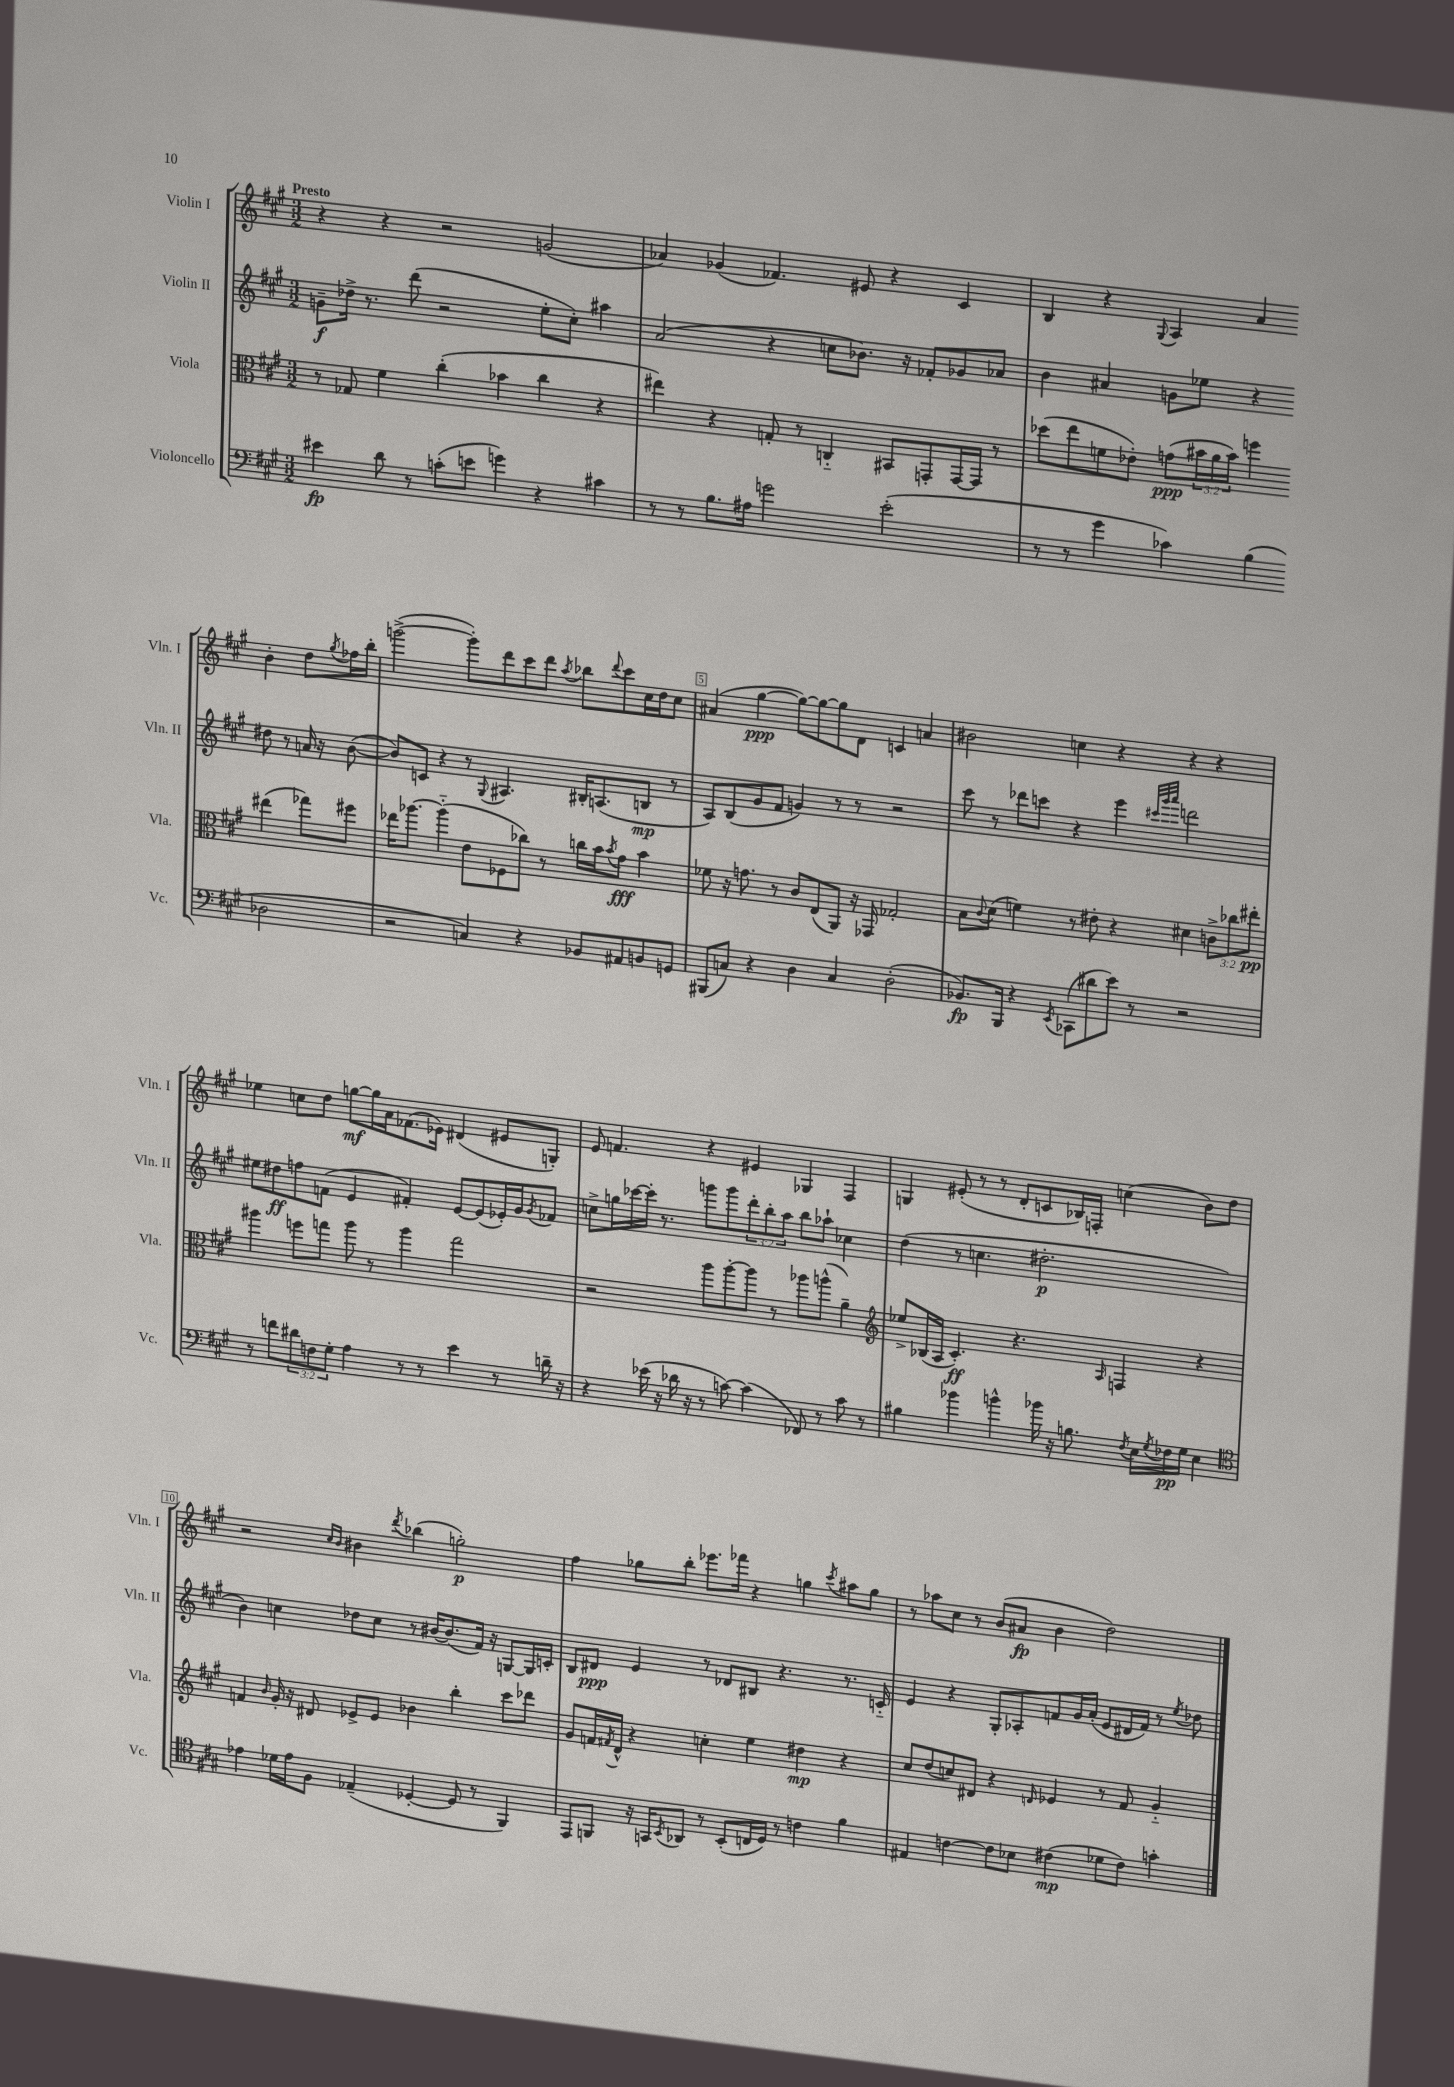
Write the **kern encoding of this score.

**kern	**kern	**kern	**kern
*staff4	*staff3	*staff2	*staff1
*clefF4	*clefC3	*clefG2	*clefG2
*k[f#c#g#]	*k[f#c#g#]	*k[f#c#g#]	*k[f#c#g#]
*M3/2	*M3/2	*M3/2	*M3/2
4e#\	8r	8g~\L	4r
.	8G-/	16dd-^\Jk	.
.	.	8.r	.
8d\	4f#\	.	4r
8r	.	(8ddd\	.
(8c'\L	(4cc#'\	2r	2r
8e\J	.	.	.
4g\)	4b-\	.	.
4r	4cc#\	8ee'\L	(2g/
.	.	8cc#'\J)	.
4c#\	4r	4aa#\	.
=	=	=	=
8r	4ee#\)	(2a/	4a-/)
8r	.	.	.
8.B\L	4r	.	(4g-/
16A#\Jk	.	.	.
2g\	8G'/	4r	4.f-/)
.	8r	.	.
.	4C'~/	8cc\L	.
.	.	8.b-\J)	8e#/
(2e'\	8BB#/L	.	4r
.	.	16r	.
.	8GG'/	8f-'/L	.
.	[16GG/L	8g-/	4c#/
.	16GG/]JJ	.	.
.	8r	8a-/J	.
=	=	=	=
8r	(8dd-\L	4b\	4B/
8r	8ee\	.	.
4g#\	8f\	4a#/	4r
.	8e-'\J)	.	.
.	.	.	8qqG#/
4c-\)	(8g\L	8g\L	4A/
.	24b#\L	8ee-\J	.
.	24a\	.	.
.	24b#\JJ)	.	.
(4B\	4ff\	4r	4a/
2D-\	(4ee#\	8dd#\	4b'\
.	.	8r	.
.	8gg-\L)	16a/	8dd\L
.	.	16r	.
.	.	.	8qgg#/
.	8ff#\J	([8b\	16ff-\L
.	.	.	16bb'\JJ
=	=	=	=
2r	16ee-\LK	8b/]L)	([2ggg^\
.	[8.aa-\J	.	.
.	.	8c/J	.
.	(4aa-'~\]	4r	.
4C/)	8e\L	8r	8ggg'\]L)
.	.	8qqG#/	.
.	8F-\	4.A#/	8ddd\
4r	8cc-\J)	.	8ccc#\
.	8r	.	8ddd\J
.	.	.	8qaa/
8BB-/L	16cc\LL	16B#'/LK	8bb-\L
.	16b\J	(8.A/	.
.	8qb/	.	8qqddd/
8AA#/	8g#\J	.	8ccc#\
8BB/	4b\	8B/J	16cc#\L
.	.	.	16dd\J
8GG/J	.	8r	8cc#\J
=	=	=	=
(8BBB#/L	8f-\	8A/L)	(4a#/
8C/J)	16r	(8B/	.
.	8.g\	.	.
4r	.	8g#/	[4gg#\
.	8r	8f#/J	.
4D\	8c#/L	4g/)	8gg#\_L)
.	(8E/	.	8gg#\_
4C/	8AA/J)	8r	8gg#\]
.	16r	8r	8d\J
.	16GG-/	.	.
(2D'\	2G-'/	2r	4c/
.	.	.	4a/
=	=	=	=
8.BB-/L)	8B\L	8ccc#\	2b#\
.	8qqc#/	.	.
.	(8d\J	8r	.
16BBB/Jk	.	.	.
4r	4f\)	8ddd-\L	.
.	.	8ccc\J	.
8qEE/	.	.	.
(8CC-\L	8r	4r	4cc\
8d#\	8e#'\	.	.
8e\J)	4r	4eee\	4r
8r	.	.	.
.	.	32qqccc#/LLL	.
.	.	32qqggg#/	.
.	.	32qqaaa/JJJ	.
2r	4d#\	2ddd\	4r
.	12c^\L	.	4r
.	12cc-\	.	.
.	12ee#'\J	.	.
=	=	=	=
8r	4aa#\	8ee#\L	4ee-\
8f\L	.	8dd#\	.
12d#\	8ff\L	8ff\	8cc\L
12F\	.	.	.
.	8gg\J	(8f\J	8dd\J
12G#'\J	.	.	.
4A\	8aa#\	4e/	[8gg\L
.	8r	.	16gg\]L
.	.	.	16a\J
8r	4aa#\	4f#'/)	(8.f-\
8r	.	.	.
.	.	.	16e-\Jk)
4e\	2gg\	[8e/L	(4d#/
.	.	(8e/]	.
8r	.	16e-'/L)	8e#/L
.	.	16g#/J	.
.	.	8qg#/	.
16d~\	.	8f-/J	8G'/J)
16r	.	.	.
=	=	=	=
4r	2r	8cc^\L	8e/
.	.	16gg\L	4.f/
.	.	[16ccc-\	.
(16e-\	.	16ccc-'\]JJ	.
16r	.	8.r	.
16d-\	.	.	.
16r	.	.	.
8r	8aa\L	8ggg\L	4r
[8c\)	[8aa'\	8ggg\	.
(4c\]	8aa\]J	12ddd'\	4e#/
.	.	12bb'\	.
.	8r	.	.
.	.	12aa\J	.
8FF-/)	8aa-\L	8bb\L	4G-/
8r	(8aa^^\J	8aa-`\J	.
8c\	4a~\)	4cc-\	4F#/
8r	.	.	.
=	=	=	=
*	*clefG2	*	*
4B#\	8ee-^/L	(4dd\	4G/
.	(16B-/L	.	.
.	16A/JJ	.	.
4b-\	4.c#'/)	8r	(8e#'/
.	.	4.cc\	8r
4b^^\	.	.	8r
.	4.r	.	8d'/L
16b-\	.	2.dd#'\	8c/
16r	.	.	.
8.B\	.	.	16B-/L)
.	.	.	16F'/JJ
.	16qqA/	.	.
.	4F/	.	(4cc\
8qF#/	.	.	.
16E\LL	.	.	.
8qG#/	.	.	.
16F-\	.	.	.
16G#\JJ	.	.	.
4E\	4r	.	8b\L)
.	.	.	8dd\J
=	=	=	=
*clefC4	*	*	*
4e-\	4f/	4b\)	2r
.	16qqb/	.	.
16d-\LL	16g#'/	4cc\	.
16e-\J	16r	.	.
8F#\J	8d#/	.	.
.	.	.	16qqcc#/LL
.	.	.	16qqb/JJ
(4E-~/	8e-^/L	8dd-\L	4b#\
.	8e-/J	8cc\J	.
.	.	.	8qddd/
[4D-'/	4b-\	8r	(4bb-\
.	.	[16b#/LK	.
.	.	(8.b#/]	.
8D-/]	4bb'\	.	2gg'\)
8r	.	16f#/Jk)	.
.	.	16r	.
4FF#/)	8ccc#\L	[8G/L	.
.	8ddd-\J	16G/]L	.
.	.	16c'/JJ	.
=	=	=	=
8EE/L	8g#/L	8B/L	4ff#\
8FF/J	16f/L	8d#/J	.
.	8qf#/	.	.
.	16d^^/JJ	.	.
16r	4r	4e/	8gg-\L
16GG/LK	.	.	.
8qBB/	.	.	.
8AA-/J	.	.	8bb'\J
8r	4cc'\	8r	8.eee-\L
(8BB'/L	.	8d-/L	.
.	.	.	16fff-\Jk
16C/L	4ee\	8B#/J	4r
16D/JJ)	.	.	.
8r	.	4.r	.
4c\	4dd#\	.	4gg\
.	.	.	8qccc#/
4f#\	4r	8.r	8aa#\L
.	.	.	8gg\J
.	.	16c'~/	.
=	=	=	=
4E#/	8cc#/L	4e/	8r
.	(8dd/	.	8aa-\L
[4c\	8cc/)	4r	8cc#\J
.	8d#/J	.	8r
8c\]L	4r	8G#'/L	(8b/L
8B-\J	.	8A-'/	8a#/J
.	16qqd/	.	.
(4c#\	4e-/	8f/	4b\
.	.	16g#/L	.
.	.	(16a'/JJ	.
8d-\L	8r	8e/L	2dd\)
8c#\J)	8f#/	16d#/L	.
.	.	16f/JJ)	.
4g'\	4g#'~/	8r	.
.	.	8qee/	.
.	.	8dd-\	.
==	==	==	==
*-	*-	*-	*-
